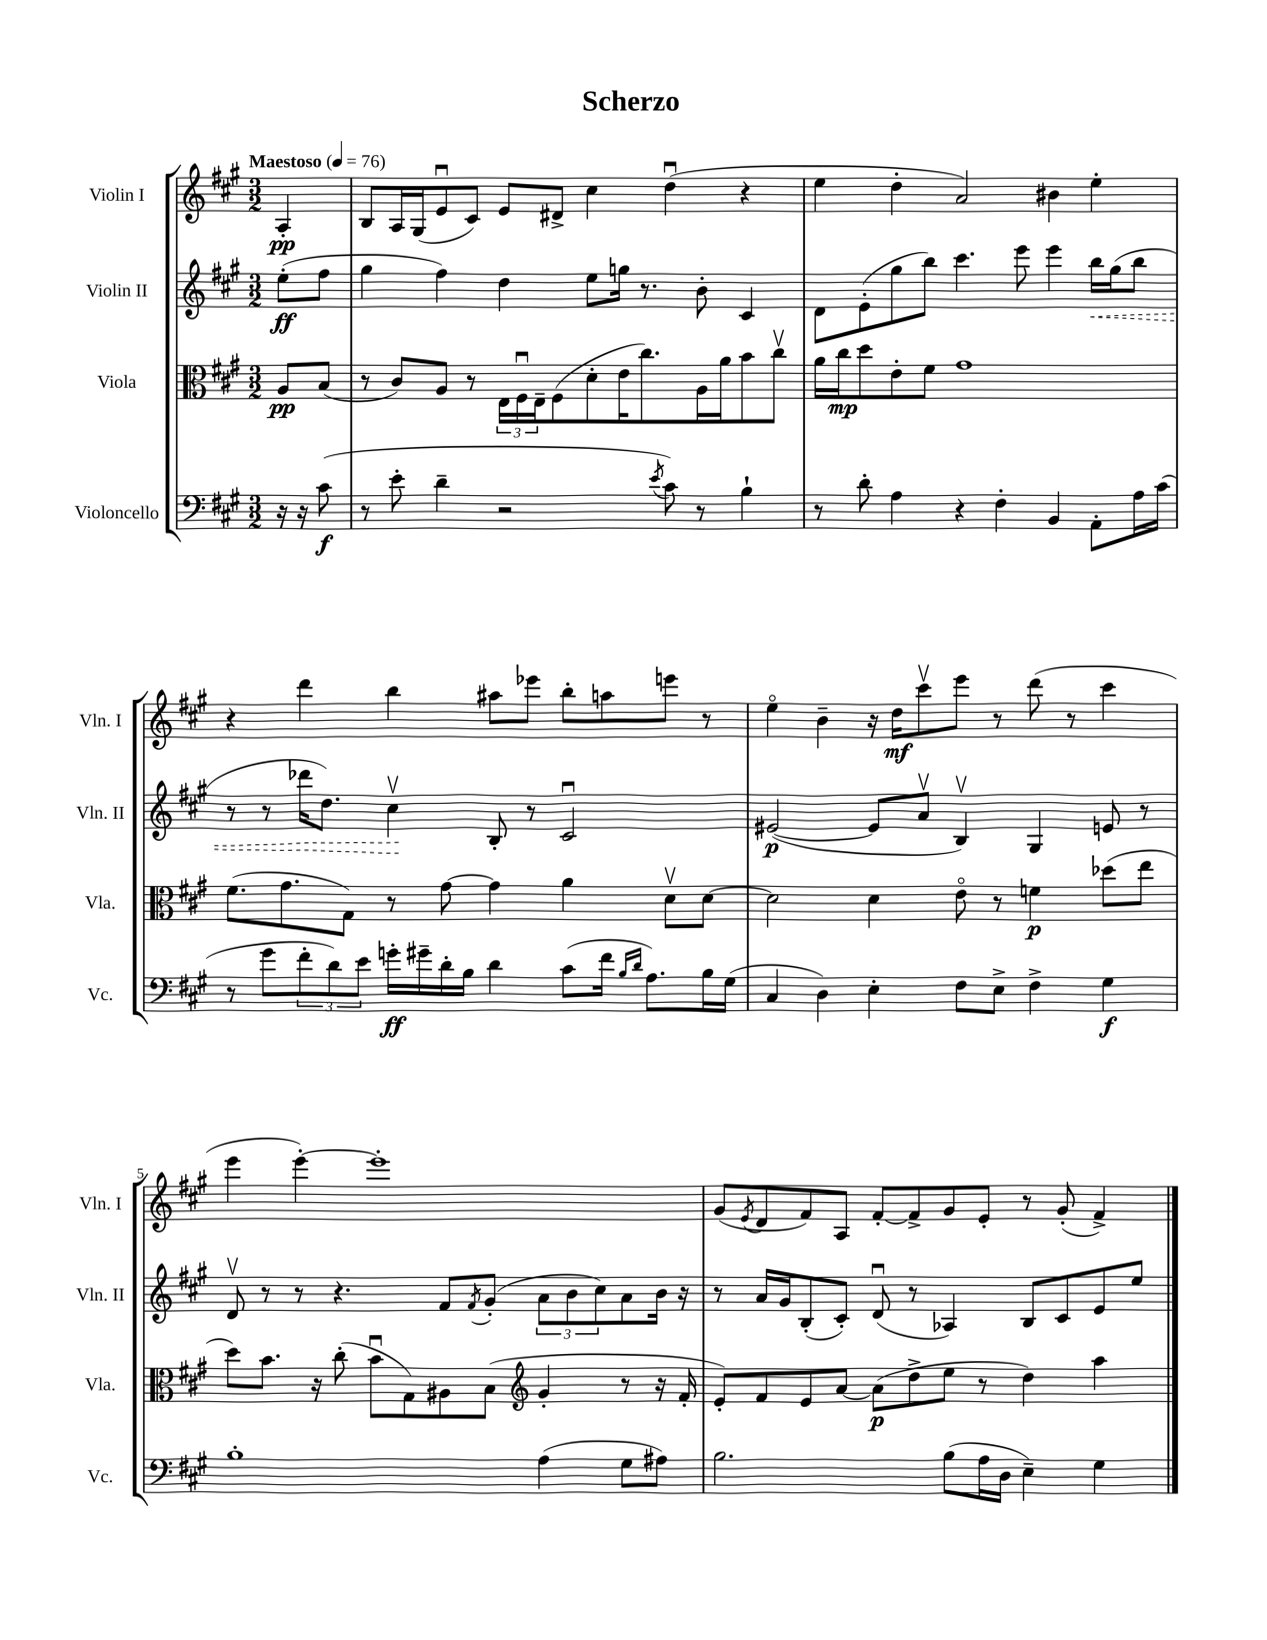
\header { title = "Scherzo" }
<<
\new StaffGroup <<
\new Staff = "s0" \with { instrumentName = "Violin I" shortInstrumentName = "Vln. I" } {
    \clef treble \key a \major \numericTimeSignature \time 3/2 \partial 4 \tempo "Maestoso" 4 = 76
    a4-.\pp |
    b8 a16 gis16( e'8\downbow cis'8) e'8 dis'8-> cis''4 d''4\downbow( r4 |
    e''4 d''4-. a'2) bis'4 e''4-. |
    r4 d'''4 b''4 ais''8 ees'''8 b''8-. a''8 e'''8 r8 |
    e''4\flageolet b'4-- r16 d''16\mf cis'''8\upbow e'''8 r8 d'''8( r8 cis'''4 |
    e'''4 e'''4~-.) e'''1-. |
    gis'8( \acciaccatura { e'8 } d'8 fis'8) a8 fis'8~-. fis'8-> gis'8 e'8-. r8 gis'8-.( fis'4->) \bar "|." |
}
\new Staff = "s1" \with { instrumentName = "Violin II" shortInstrumentName = "Vln. II" } {
    \clef treble \key a \major \numericTimeSignature \time 3/2 \partial 4
    e''8-.\ff( fis''8 |
    gis''4 fis''4) d''4 e''8 g''16 r8. b'8-. cis'4 |
    d'8 e'8-.( gis''8 b''8) cis'''4. e'''8 e'''4 \once \override Hairpin.style = #'dashed-line b''16\< gis''16( b''8 |
    r8 r8 des'''16 d''8.) cis''4\upbow\! b8-. r8 cis'2\downbow |
    eis'2~\p( eis'8 a'8\upbow b4\upbow) gis4 e'8 r8 |
    d'8\upbow r8 r8 r4. fis'8 \acciaccatura { fis'8 } gis'8-.( \tuplet 3/2 { a'8 b'8 cis''8) } a'8 b'16 r16 |
    r8 a'16 gis'16 b8-.( cis'8-.) d'8\downbow( r8 aes4) b8 cis'8 e'8 e''8 \bar "|." |
}
\new Staff = "s2" \with { instrumentName = "Viola" shortInstrumentName = "Vla." } {
    \clef alto \key a \major \numericTimeSignature \time 3/2 \partial 4
    a8\pp b8( |
    r8 cis'8) a8 r8 \tuplet 3/2 { e16 fis16\downbow e16-- } fis8( d'8-. e'16 cis''8.) a16 a'16 b'8 cis''8\upbow |
    a'16 cis''16\mp d''8 e'8-. fis'8 gis'1 |
    fis'8.( gis'8. gis8) r8 gis'8~ gis'4 a'4 d'8\upbow d'8~ |
    d'2 d'4 e'8\flageolet r8 f'4\p des''8( e''8 |
    d''8) b'8. r16 cis''8-.( b'8\downbow gis8) ais8 b8( \clef treble gis'4-. r8 r16 fis'16-. |
    e'8-.) fis'8 e'8 a'8~ a'8\p( d''8-> e''8 r8 d''4) a''4 \bar "|." |
}
\new Staff = "s3" \with { instrumentName = "Violoncello" shortInstrumentName = "Vc." } {
    \clef bass \key a \major \numericTimeSignature \time 3/2 \partial 4
    r16 r16 cis'8\f( |
    r8 e'8-. d'4-- r2 \acciaccatura { e'8 } cis'8) r8 b4-! |
    r8 d'8-. a4 r4 fis4-. b,4 a,8-. a16 cis'16( |
    r8 gis'8 \tuplet 3/2 { fis'8-. d'8) e'8 } g'16-.\ff gis'16-- d'16-. b16 d'4 cis'8( fis'16 \grace { b16 d'16 } a8.) b16 gis16( |
    cis4 d4) e4-. fis8 e8-> fis4-> gis4\f |
    b1-. a4( gis8 ais8) |
    b2. b8( a16 d16 e4--) gis4 \bar "|." |
}
>>
>>
\layout { \context { \Score \override BarNumber.break-visibility = ##(#f #t #t) barNumberVisibility = #(every-nth-bar-number-visible 5) } }
